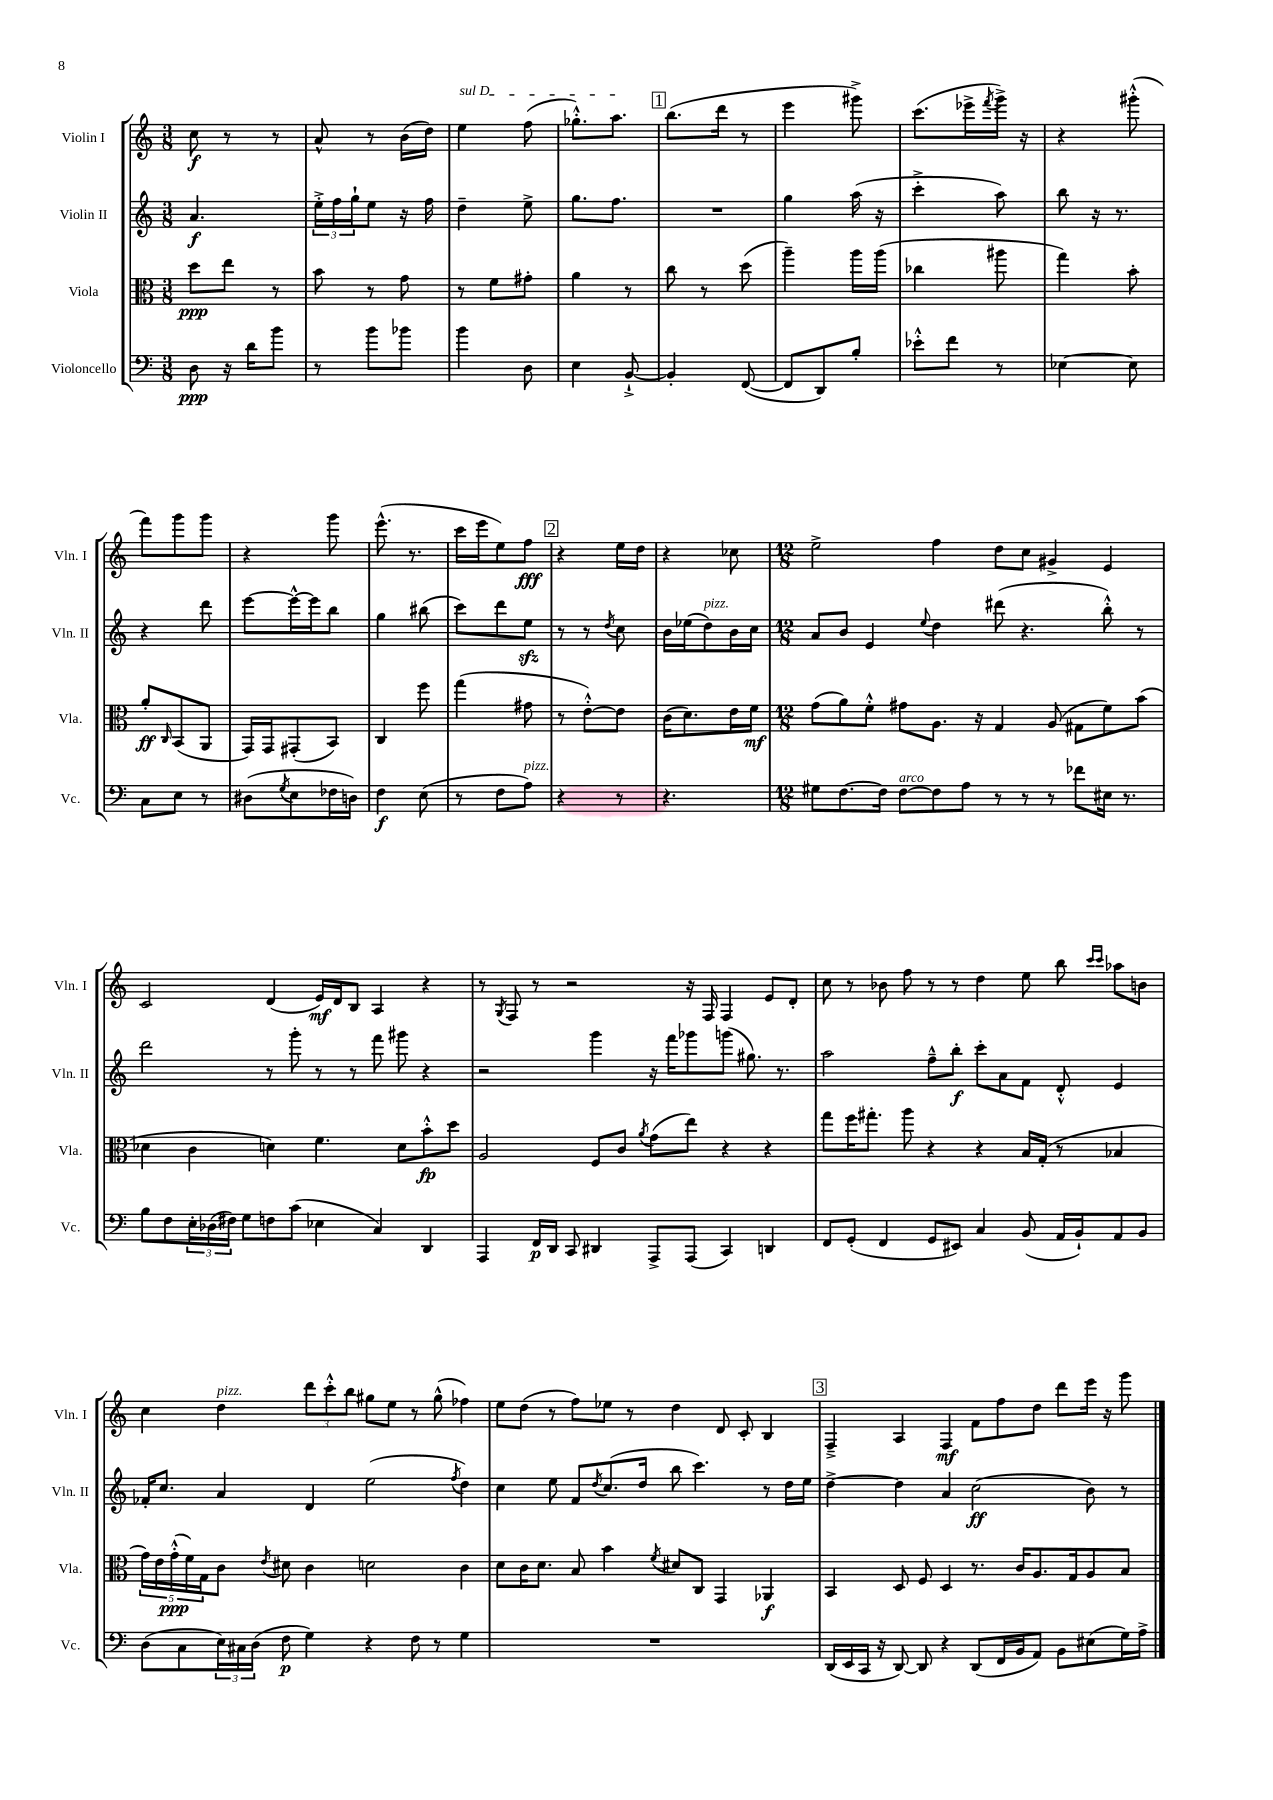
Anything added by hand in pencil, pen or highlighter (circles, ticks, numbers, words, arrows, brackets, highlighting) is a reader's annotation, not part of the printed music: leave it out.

**kern	**dynam	**kern	**dynam	**kern	**dynam	**kern	**dynam
*part4	*part4	*part3	*part3	*part2	*part2	*part1	*part1
*staff4	*staff4	*staff3	*staff3	*staff2	*staff2	*staff1	*staff1
*I"Violoncello	*	*I"Viola	*	*I"Violin II	*	*I"Violin I	*
*I'Vc.	*	*I'Vla.	*	*I'Vln. II	*	*I'Vln. I	*
*clefF4	*	*clefC3	*	*clefG2	*	*clefG2	*
*k[]	*	*k[]	*	*k[]	*	*k[]	*
*M3/8	*	*M3/8	*	*M3/8	*	*M3/8	*
=1	=1	=1	=1	=1	=1	=1	=1
8D\	ppp	8dd\L	ppp	4.a/	f	8cc\	f
16r	.	8ee\J	.	.	.	8r	.
16d\KL	.	.	.	.	.	.	.
8b\J	.	8r	.	.	.	8r	.
=2	=2	=2	=2	=2	=2	=2	=2
8r	.	8b\	.	24ee'^\LL	.	8a^^/	.
.	.	.	.	24ff\	.	.	.
.	.	.	.	24gg`\J	.	.	.
8b\L	.	8r	.	8ee\J	.	8r	.
8b-X\J	.	8g\	.	16r	.	(16b\LL	.
.	.	.	.	16ff\	.	16dd\JJ)	.
=3	=3	=3	=3	=3	=3	=3	=3
!	!	!	!	!	!	!LO:TX:a:i:t=sul D	!
4b\	.	8r	.	4dd~\	.	4ee\	.
.	.	8f\L	.	.	.	.	.
8D\	.	8g#X'\J	.	8ee^\	.	(8ff\	.
=4	=4	=4	=4	=4	=4	=4	=4
4E\	.	4a\	.	8.gg\L	.	8.gg-X'^^\L)	.
.	.	.	.	8.ff\J	.	8.aa\J	.
[8BB`^/	.	8r	.	.	.	.	.
!!LO:REH:place=s1:t=1
=5	=5	=5	=5	=5	=5	=5	=5
4BB'/]	.	8cc\	.	4.r	.	(8.bb\L	.
.	.	8r	.	.	.	.	.
.	.	.	.	.	.	16ddd\Jk	.
([8FF/	.	(8dd\	.	.	.	8r	.
=6	=6	=6	=6	=6	=6	=6	=6
8FF/L]	.	4aa~\)	.	4gg\	.	4eee\	.
8DD/)	.	.	.	.	.	.	.
8B'/J	.	16aa\LL	.	(16aa\	.	8ggg#X^\)	.
.	.	(16aa\JJ	.	16r	.	.	.
=7	=7	=7	=7	=7	=7	=7	=7
8e-X'^^\L	.	4cc-X\	.	4ccc'^\	.	(8.ccc\L	.
8f\J	.	.	.	.	.	.	.
.	.	.	.	.	.	16eee-X^\L	.
.	.	.	.	.	.	8qfff/	.
8r	.	8aa#X\	.	8aa\)	.	16ggg^\JJ)	.
.	.	.	.	.	.	16r	.
=8	=8	=8	=8	=8	=8	=8	=8
[4E-X\	.	4gg\)	.	8bb\	.	4r	.
.	.	.	.	16r	.	.	.
.	.	.	.	8.r	.	.	.
8E-\]	.	8b'\	.	.	.	(8ggg#X'^^\	.
!!LO:LB:g=z
=9	=9	=9	=9	=9	=9	=9	=9
8C\L	.	8a'/L	ff	4r	.	8fff\L)	.
.	.	16qqC/	.	.	.	.	.
8E\J	.	(8BB/	.	.	.	8ggg\	.
8r	.	8AA/J	.	8ddd\	.	8ggg\J	.
=10	=10	=10	=10	=10	=10	=10	=10
(8D#X\L	.	16GG/LL)	.	[8eee\L	.	4r	.
.	.	16GG/J	.	.	.	.	.
8qG/	.	.	.	.	.	.	.
8E\	.	(8GG#X'/	.	16eee^^\L_	.	.	.
.	.	.	.	16eee\J]	.	.	.
16F-X\L	.	8BB/J)	.	8bb\J	.	8ggg\	.
16Dn\JJ)	.	.	.	.	.	.	.
=11	=11	=11	=11	=11	=11	=11	=11
4F\	f	4C/	.	4gg\	.	(8.eee^^\	.
.	.	.	.	.	.	8.r	.
(8E\	.	8ff\	.	(8bb#X\	.	.	.
=12	=12	=12	=12	=12	=12	=12	=12
8r	.	(4gg\	.	8ccc\L)	.	16ccc\LL	.
.	.	.	.	.	.	16eee\J	.
8F\L	.	.	.	8ddd\	.	8ee\)	.
!LO:TX:a:i:t=pizz.	!	!	!	!	!	!	!
8A\J)	.	8g#X\	.	8eezz\J	.	8ff\J	fff
!!LO:REH:place=s1:t=2
=13	=13	=13	=13	=13	=13	=13	=13
4r	.	8r	.	8r	.	4r	.
.	.	[8e'^^\L)	.	8r	.	.	.
.	.	.	.	8qdd/	.	.	.
8r	.	8e\J]	.	8cc\	.	16ee\LL	.
.	.	.	.	.	.	16dd\JJ	.
=14	=14	=14	=14	=14	=14	=14	=14
4.r	.	(16c\KL	.	16b\LL	.	4r	.
.	.	8.d\)	.	(16ee-X\J	.	.	.
!	!	!	!	!LO:TX:a:i:t=pizz.	!	!	!
.	.	.	.	8dd\)	.	.	.
.	.	16e\L	.	16b\L	.	8cc-X\	.
.	.	16f\JJ	mf	16cc\JJ	.	.	.
=15	=15	=15	=15	=15	=15	=15	=15
*M12/8	*	*M12/8	*	*M12/8	*	*M12/8	*
8G#X\L	.	(8g\L	.	8a/L	.	2ee^\	.
[8.F\	.	8a\)	.	8b/J	.	.	.
.	.	8f'^^\J	.	4e/	.	.	.
16F\Jk]	.	.	.	.	.	.	.
!LO:TX:a:i:t=arco	!	!	!	!	!	!	!
[8F\L	.	8g#X\L	.	.	.	.	.
.	.	.	.	8qqee/	.	.	.
8F\]	.	8.A\J	.	4dd\	.	4ff\	.
8A\J	.	.	.	.	.	.	.
.	.	16r	.	.	.	.	.
8r	.	4G/	.	(8ddd#X\	.	8dd\L	.
8r	.	.	.	4.r	.	8cc\J	.
8r	.	(8A/	.	.	.	4g#X^/	.
8f-X\L	.	8G#X\L	.	.	.	.	.
16E#X\Jk	.	8f\)	.	8bb'^^\)	.	4e/	.
8.r	.	.	.	.	.	.	.
.	.	(8b\J	.	8r	.	.	.
!!LO:LB:g=z
=16	=16	=16	=16	=16	=16	=16	=16
8B\L	.	4d-X\	.	2ddd\	.	2c/	.
8F\	.	.	.	.	.	.	.
24E'\L	.	4c\	.	.	.	.	.
(24D-X\	.	.	.	.	.	.	.
24F#X\JJ)	.	.	.	.	.	.	.
8G\L	.	.	.	.	.	.	.
8Fn\	.	4dn\)	.	8r	.	(4d/	.
(8c\J	.	.	.	8ggg'\	.	.	.
4E-X\	.	4.f\	.	8r	.	16e/LL)	mf
.	.	.	.	.	.	16d/J	.
.	.	.	.	8r	.	8B/J	.
4C/)	.	.	.	8fff\	.	4A/	.
.	.	8d\L	.	8ggg#X\	.	.	.
4DD/	.	8b'^^\	fp	4r	.	4r	.
.	.	8dd\J	.	.	.	.	.
=17	=17	=17	=17	=17	=17	=17	=17
4AAA/	.	2A/	.	2r	.	8r	.
.	.	.	.	.	.	8qG/	.
.	.	.	.	.	.	8F/	.
16FF/LL	p	.	.	.	.	8r	.
16DD/JJ	.	.	.	.	.	.	.
8CC/	.	.	.	.	.	2r	.
4DD#X/	.	8F/L	.	4ggg\	.	.	.
.	.	8c/J	.	.	.	.	.
.	.	8qa/	.	.	.	.	.
8AAA^/L	.	(8g\L	.	16r	.	.	.
.	.	.	.	16fff\KL	.	.	.
(8AAA/J	.	8ee\J)	.	8ggg-X\	.	16r	.
.	.	.	.	.	.	16F/	.
4CC/)	.	4r	.	(8gggn\J	.	4F/	.
.	.	.	.	8.gg#X\)	.	.	.
4DDn/	.	4r	.	.	.	8e/L	.
.	.	.	.	8.r	.	.	.
.	.	.	.	.	.	8d'/J	.
=18	=18	=18	=18	=18	=18	=18	=18
8FF/L	.	8gg\L	.	2aa\	.	8cc\	.
(8GG'/J	.	16ff\K	.	.	.	8r	.
.	.	8.gg#X'\J	.	.	.	.	.
4FF/	.	.	.	.	.	8b-X\	.
.	.	8aa\	.	.	.	8ff\	.
8GG/L	.	4r	.	8ff~^^\L	.	8r	.
8EE#X/J)	.	.	.	8bb'\J	f	8r	.
4C/	.	4r	.	8ccc'\L	.	4dd\	.
.	.	.	.	8a\	.	.	.
(8BB/	.	16B/LL	.	8f\J	.	8ee\	.
.	.	(16G'/JJ	.	.	.	.	.
16AA/LL	.	8r	.	8d'^^/	.	8bb\	.
16BB`/J)	.	.	.	.	.	.	.
.	.	.	.	.	.	16qqccc/LL	.
.	.	.	.	.	.	16qqccc/JJ	.
8AA/	.	4B-X/	.	4e/	.	8aa-X\L	.
8BB/J	.	.	.	.	.	8bn\J	.
!!LO:LB:g=z
=19	=19	=19	=19	=19	=19	=19	=19
(8D\L	.	20g\LL)	.	16f-X'/KL	.	4cc\	.
.	.	20e\	.	.	.	.	.
.	.	.	.	8.cc/J	.	.	.
.	.	(20g'^^\	ppp	.	.	.	.
8C\	.	.	.	.	.	.	.
.	.	20f\)	.	.	.	.	.
.	.	20G\J	.	.	.	.	.
!	!	!	!	!	!	!LO:TX:a:i:t=pizz.	!
24E\L)	.	8c\J	.	4a/	.	4dd\	.
24C#X\	.	.	.	.	.	.	.
(24D\JJ	.	.	.	.	.	.	.
.	.	8qe/	.	.	.	.	.
8F\	p	8d#X\	.	.	.	.	.
4G\)	.	4c\	.	4d/	.	12ddd\L	.
.	.	.	.	.	.	12ccc'^^\	.
.	.	.	.	.	.	12bb\J	.
4r	.	2dn\	.	(2ee\	.	8gg#X\L	.
.	.	.	.	.	.	8ee\J	.
8F\	.	.	.	.	.	8r	.
8r	.	.	.	.	.	(8gg#^^\	.
.	.	.	.	8qff/	.	.	.
4G\	.	4c\	.	4dd\)	.	4ff-X\)	.
=20	=20	=20	=20	=20	=20	=20	=20
1.r	.	8d\L	.	4cc\	.	8ee\L	.
.	.	16c\K	.	.	.	(8dd\J	.
.	.	8.d\J	.	.	.	.	.
.	.	.	.	8ee\	.	8r	.
.	.	8B/	.	8f/L	.	8ff\L)	.
.	.	.	.	8qdd/	.	.	.
.	.	4b\	.	(8.cc/	.	8ee-X\J	.
.	.	.	.	.	.	8r	.
.	.	.	.	16dd/Jk	.	.	.
.	.	8qf/	.	.	.	.	.
.	.	8d#X/L	.	8bb\	.	4dd\	.
.	.	8C/J	.	4.ccc\)	.	.	.
.	.	4GG/	.	.	.	8d/	.
.	.	.	.	.	.	8c'/	.
.	.	4AA-X/	f	8r	.	4B/	.
.	.	.	.	16dd\LL	.	.	.
.	.	.	.	16ee\JJ	.	.	.
!!LO:REH:place=s1:t=3
=21	=21	=21	=21	=21	=21	=21	=21
(16DD/LL	.	4BB/	.	[4dd^\	.	4F~^/	.
16EE/	.	.	.	.	.	.	.
16CC/JJ	.	.	.	.	.	.	.
16r	.	.	.	.	.	.	.
[8DD/)	.	8D/	.	4dd\]	.	4A/	.
8DD/]	.	8F/	.	.	.	.	.
4r	.	4D/	.	4a/	.	4F/	mf
(8DD/L	.	8.r	.	(2cc\	ff	8f\L	.
16FF/L	.	.	.	.	.	8ff\	.
16BB/J	.	16c/KL	.	.	.	.	.
8AA/J)	.	8.A/	.	.	.	8dd\J	.
8BB\L	.	.	.	.	.	8ddd\L	.
.	.	16G/k	.	.	.	.	.
(8E#X\	.	8A/	.	8b\)	.	16eee\Jk	.
.	.	.	.	.	.	16r	.
16G\L)	.	8B/J	.	8r	.	8ggg\	.
16A^\JJ	.	.	.	.	.	.	.
==	==	==	==	==	==	==	==
*-	*-	*-	*-	*-	*-	*-	*-
